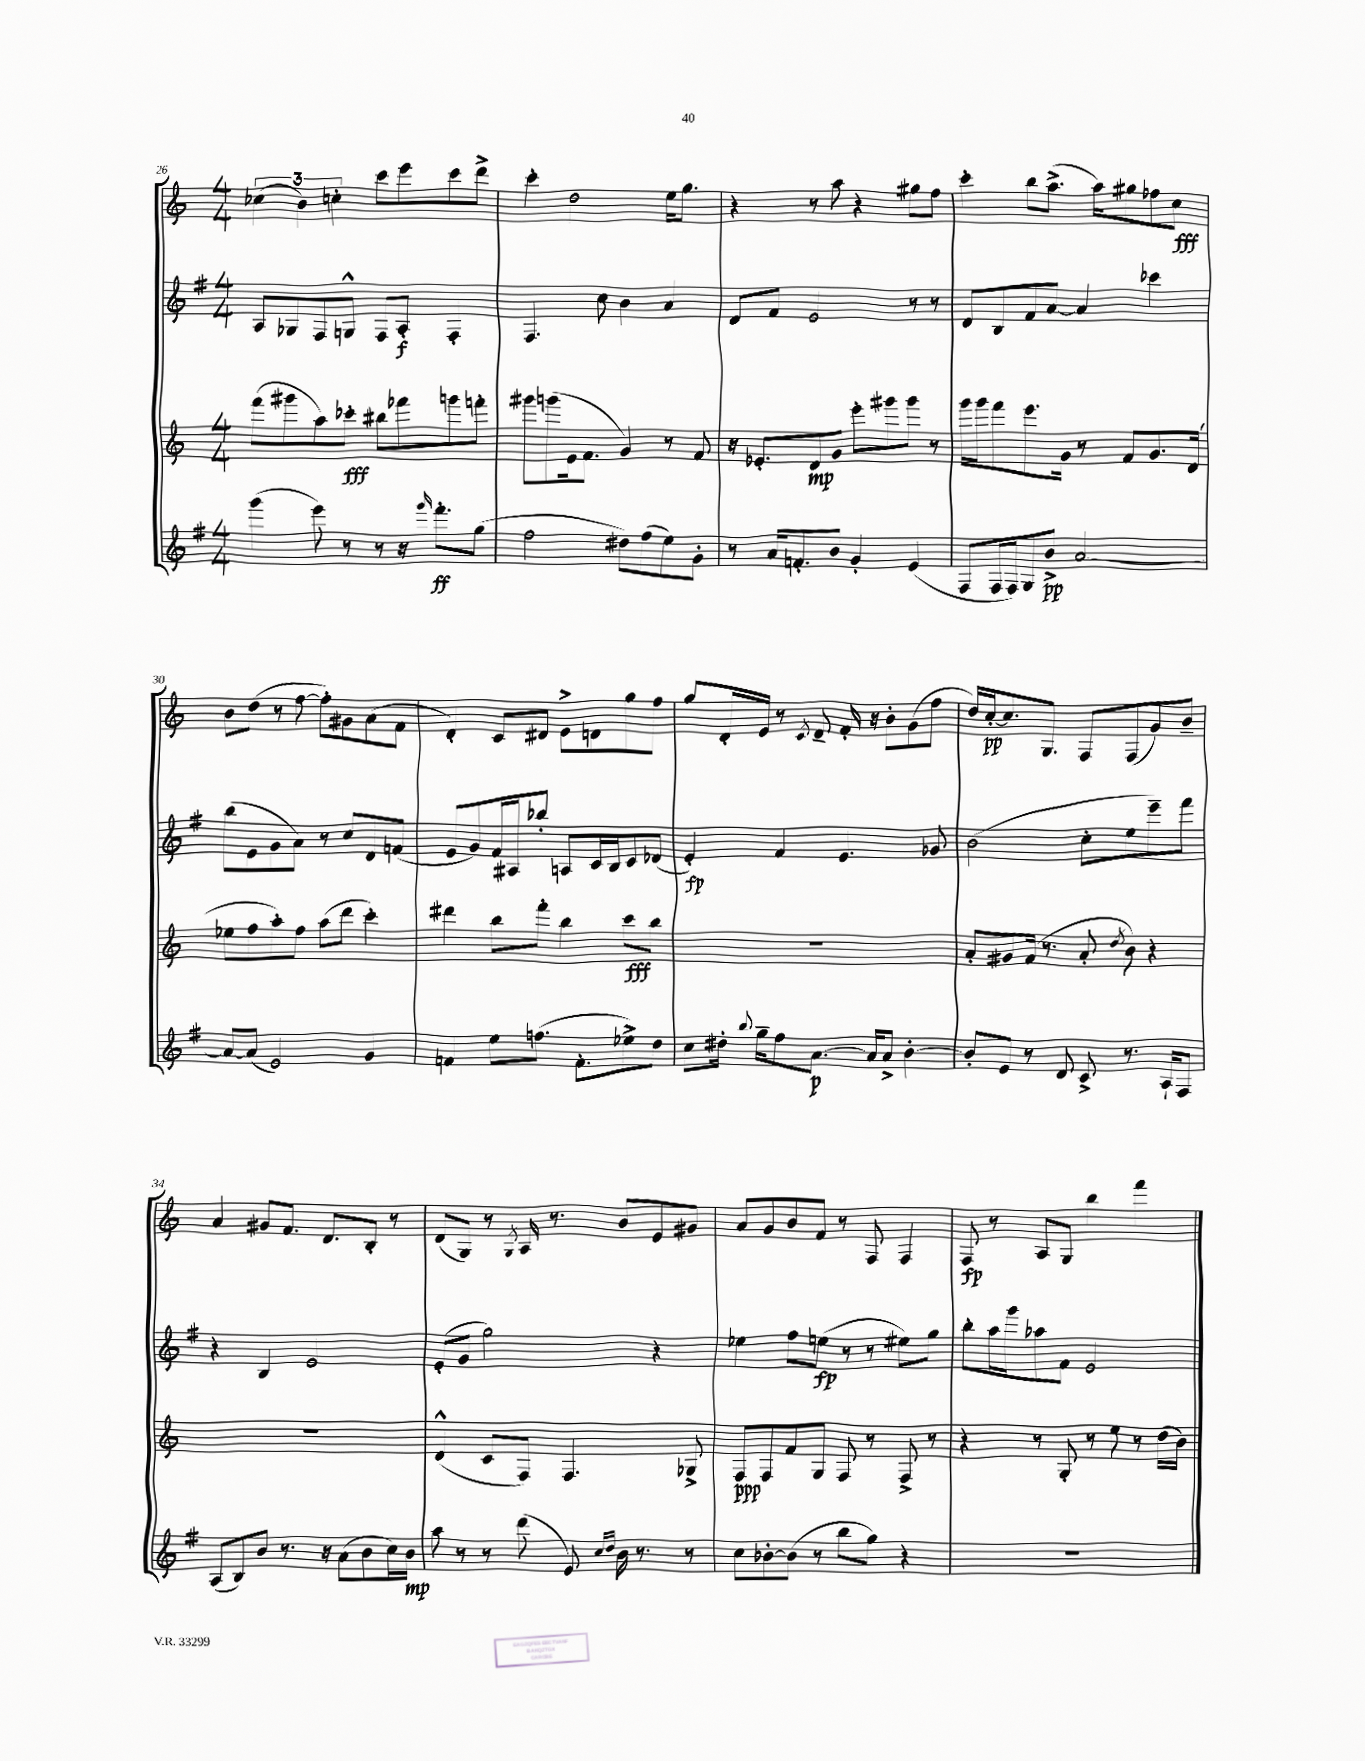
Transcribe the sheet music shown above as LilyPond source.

<<
\new StaffGroup <<
\new Staff = "s0" {
    \clef treble \key c \major \numericTimeSignature \time 4/4
    \autoBeamOff \tuplet 3/2 { ces''4( b'4) c''4-. } c'''8[ e'''8 c'''8 d'''8]-> |
    c'''4-. d''2 e''16[ g''8.] |
    r4 r8 a''8 r4 gis''8[ f''8] |
    c'''4-. b''8[ a''8.]->( a''16[) gis''8 fes''8 c''8]\fff |
    b'8[ d''8]( r8 f''8~ f''8[-.) gis'8 a'8( f'8] |
    d'4-.) c'8[ dis'8] e'8[-> d'8 g''8 f''8] |
    g''8[ d'16-. e'16] r8 \acciaccatura { c'8 } d'8-- f'16-. r16 b'8[-. g'8( f''8] |
    d''16[) c''16~-.\pp c''8. g8.] f8[ f8( g'8) b'8]-- |
    a'4 gis'8[ f'8.] d'8.[ b8]-. r8 |
    d'8[( g8]) r8 \acciaccatura { g8 } a16 r8. b'8[ e'8 gis'8] |
    a'8[ g'8 b'8 f'8] r8 f8 f4 |
    f8\fp r8 a8[ g8] b''4 f'''4 \bar "|." |
}
\new Staff = "s1" {
    \clef treble \key g \major \numericTimeSignature \time 4/4
    \autoBeamOff a8[ ges8 fis8 g8]-^ fis8[ a8]-.\f fis4-. |
    fis4. c''8 b'4 a'4 |
    d'8[ fis'8] e'2 r8 r8 |
    d'8[ b8 fis'8 a'8]~ a'4 ces'''4 |
    b''8[( e'8 g'8 a'8]) r8 c''8[ d'8 f'8]( |
    e'8[ g'8) fis'16 ais16 bes''8]-. a8[ c'16 b16 c'8 des'8]( |
    e'4-.\fp) fis'4 e'4. ges'8 |
    b'2( c''8[-. e''8 e'''8--) fis'''8] |
    r4 b4 e'2 |
    e'8[-.( g'8] g''2) r4 |
    ees''4 fis''8[ e''8]\fp( r8 r8 eis''8[) g''8] |
    b''8[-. a''16 g'''16 aes''8 fis'8] e'2 \bar "|." |
}
\new Staff = "s2" {
    \clef treble \key c \major \numericTimeSignature \time 4/4
    \autoBeamOff f'''8[( gis'''8 a''8) ces'''8]-.\fff bis''8[ fes'''8 g'''8 f'''8]-. |
    gis'''8[ g'''8( e'16 f'8.] g'4) r8 f'8 |
    r16 ees'8.[-. d'8\mp g'8] e'''8[-. gis'''8 gis'''8] r8 |
    g'''16[ g'''16 f'''8 e'''8. g'16] r8 f'8[ g'8. d'16]( |
    ees''8[ f''8 a''8-.) f''8] a''8[( d'''8] c'''4-.) |
    dis'''4 b''8[ f'''8]-. b''4 c'''8[\fff b''8] |
    R1 |
    a'8[-. gis'8 f'16]( r8. a'8-. \acciaccatura { d''8 } b'8) r4 |
    R1 |
    d'4-^( c'8[ f8]) f4. ges8-> |
    f8[\ppp f8 f'8 g8] f8 r8 f8-> r8 |
    r4 r8 g8-. r8 e''8 r8 d''16[( b'16]) \bar "|." |
}
\new Staff = "s3" {
    \clef treble \key g \major \numericTimeSignature \time 4/4
    \autoBeamOff g'''4( e'''8) r8 r8 r16 \grace { g'''16 } fis'''8.[-.\ff g''8]( |
    fis''2 dis''8[) fis''8( e''8) g'8]-. |
    r8 a'16[ f'8.-. b'8] g'4-. e'4( |
    fis8[ fis16 fis16) g8 b'8]->\pp a'2~ |
    a'8[~ a'8]( e'2) g'4 |
    f'4 e''8[ f''8.]( f'8.[-. ees''8->) d''8] |
    c''8[ dis''16]-. \appoggiatura { b''8 } g''16[-- fis''8 a'8.]~\p a'16[ a'8]-> b'4~-. |
    b'8[-. e'8] r8 d'8 c'8-> r8. a16[-! fis8] |
    a8[( b8) b'8] r8. r16 a'8[( b'8 c''16) b'16]\mp |
    a''8 r8 r8 d'''8( e'8) \grace { c''16[ d''16] } b'16 r8. r8 |
    c''8[ bes'8~-. bes'8]( r8 b''8[ g''8]) r4 |
    R1 \bar "|." |
}
>>
>>
\layout { \context { \Score currentBarNumber = #26 } }
